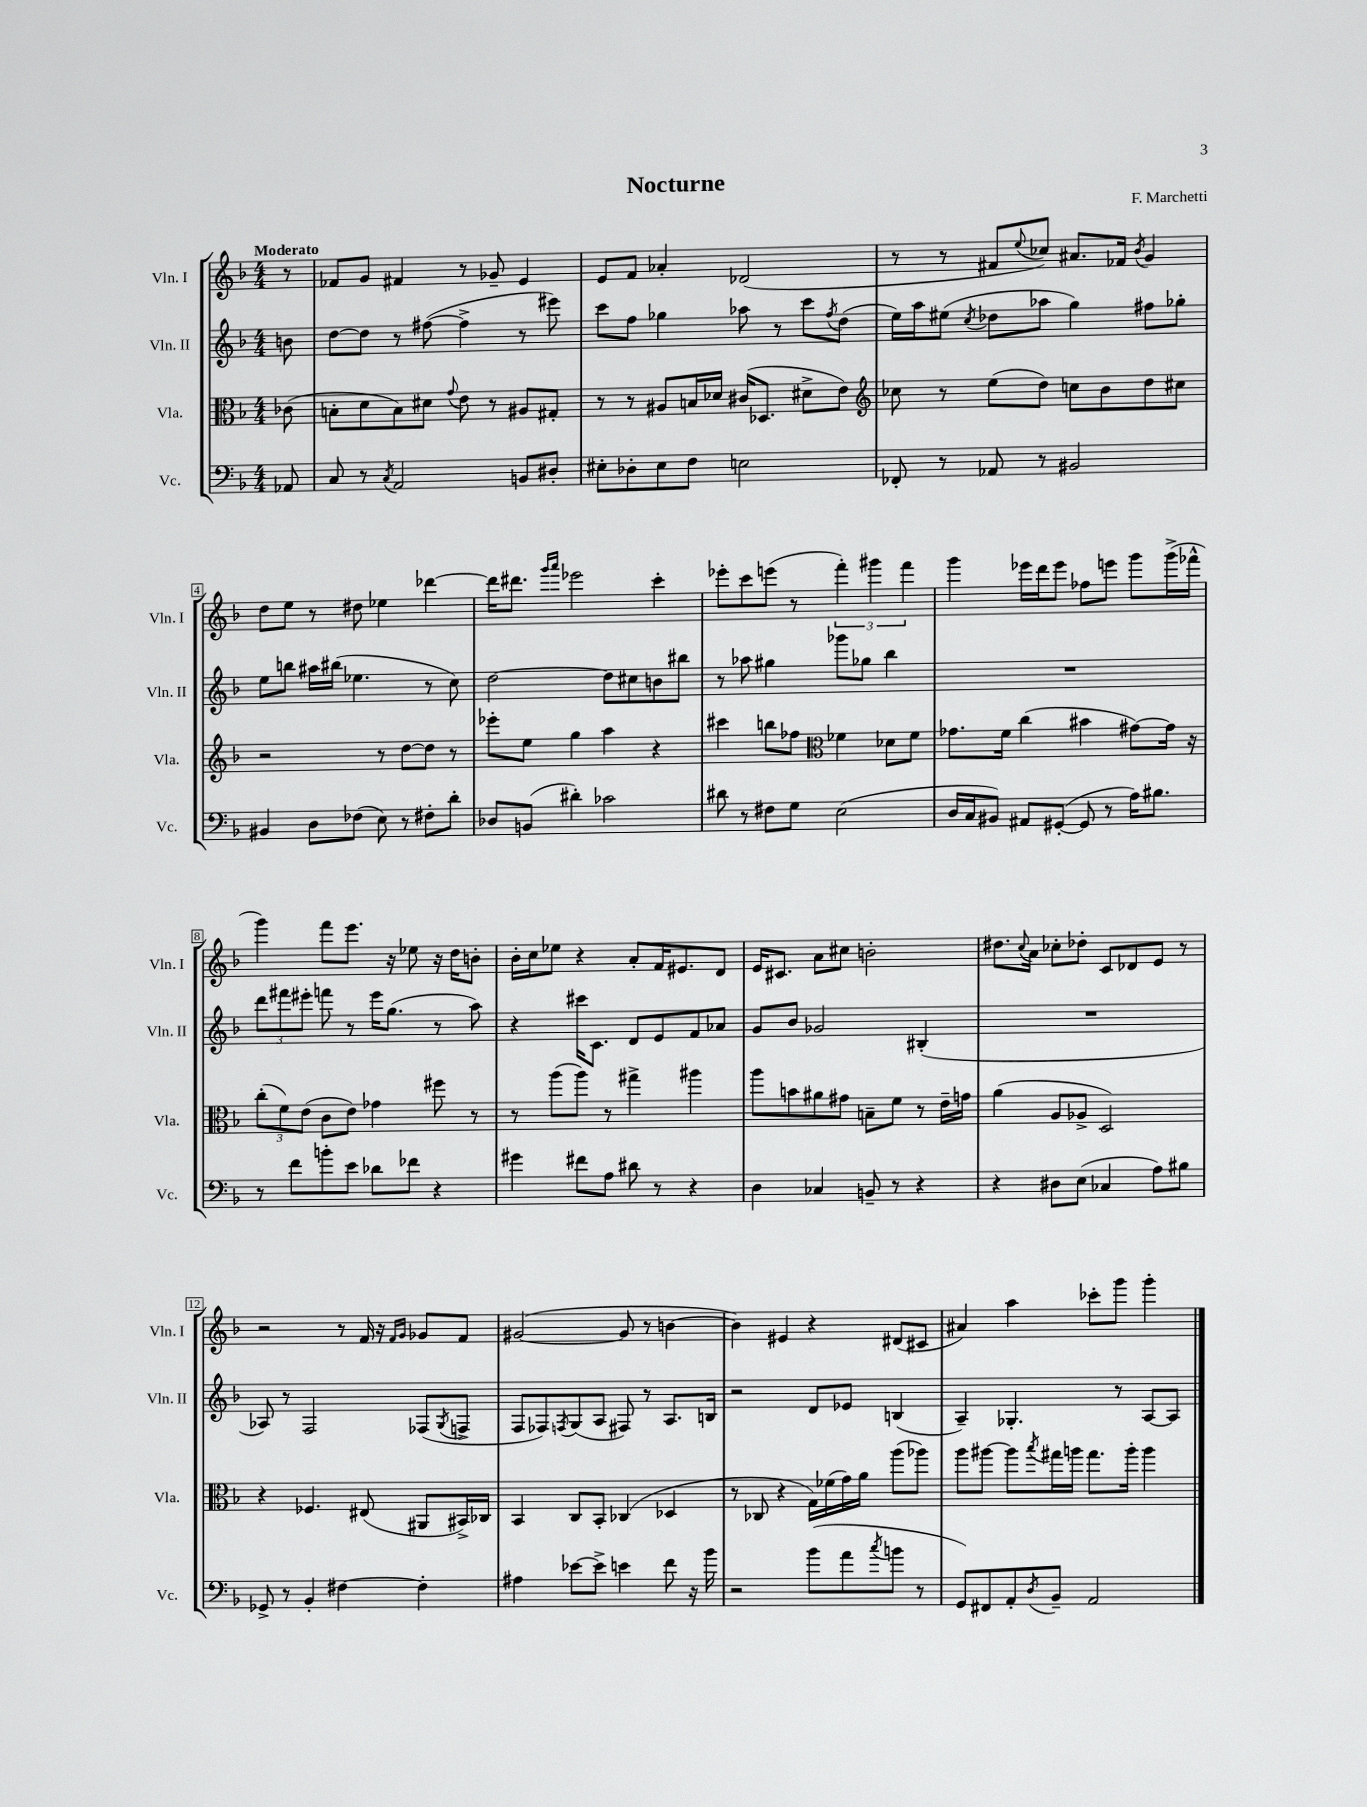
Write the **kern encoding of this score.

**kern	**kern	**kern	**kern
*staff4	*staff3	*staff2	*staff1
*clefF4	*clefC3	*clefG2	*clefG2
*k[b-]	*k[b-]	*k[b-]	*k[b-]
*M4/4	*M4/4	*M4/4	*M4/4
8AA-/	(8c-\	8b\	8r
=	=	=	=
8C/	8B'\L	[8dd\L	8f-/L
8r	8d\	8dd\]J	8g/J
8qC/	.	.	.
2AA/	8B\)	8r	4f#/
.	8d#\J	([8ff#\	.
.	8qqg/	.	.
.	8e\	4ff#^\]	8r
.	8r	.	8g-~/
8BB/L	8A#/L	8r	4e/
8D#'/J	8G#'/J	8eee#\)	.
=	=	=	=
8E#'\L	8r	8ccc\L	8e/L
8D-'\	8r	8ff\J	8f/J
8E#\	8A#/L	4gg-\	4a-'/
8F\J	16B/L	.	.
.	16d-/JJ	.	.
2E\	(16c#/LK	8aa-\	(2d-/
.	8.D-/J	.	.
.	.	8r	.
.	8d#^\L	8ccc\L	.
.	.	8qff/	.
.	8e\J)	(8dd\J	.
=	=	=	=
*	*clefG2	*	*
8FF-'/	8cc-\	16ee\LL)	8r
.	.	16aa\J	.
8r	8r	(8ee#\J	8r
.	.	8qcc/	.
8AA-/	(8ee\L	8dd-\L	8f#/L
.	.	.	8qqee/
8r	8dd\J)	8aa-\J	8cc-/J)
2BB#/	8cc\L	4gg\)	8.a#/L
.	8b-\	.	.
.	.	.	16f-/Jk
.	.	.	8qb-/
.	8dd\	8ff#\L	4g/
.	8cc#\J	8gg-'\J	.
=	=	=	=
4BB#/	2r	8ee\L	8dd\L
.	.	8bb\J	8ee\J
8D\L	.	16aa#\LL	8r
.	.	(16bb#\JJ	.
(8F-\J	.	4.ee-\	8dd#\
8E\)	8r	.	4ee-\
8r	[8dd\L	.	.
8F#'\L	8dd\]J	8r	[4ddd-\
8d'\J	8r	8cc\)	.
=	=	=	=
8D-/L	8eee-'\L	[2dd\	16ddd-\]LK
.	.	.	8.ddd#\J
(8BB/J	8ee\J	.	.
.	.	.	16qqggg/LL
.	.	.	16qqaaa/JJ
4d#'\)	4gg\	.	2eee-\
2c-\	4aa\	8dd\]L	.
.	.	8cc#\	.
.	4r	8b\	4ccc'\
.	.	8bb#\J	.
=	=	=	=
8d#\	4ccc#\	8r	8eee-'\L
8r	.	8aa-\	8ccc\
8F#\L	8bb\L	4gg#\	(8eee\J
8G\J	8ff-\J	.	8r
*	*clefC3	*	*
(2E\	4f-\	8ggg-\L	6fff'\)
.	.	8gg-\J	.
.	.	.	6ggg#\
.	8d-\L	4bb-\	.
.	.	.	6fff\
.	8f-\J	.	.
=	=	=	=
16D/LL	8.g-\L	1r	4ggg\
16C/J	.	.	.
8BB#/J)	.	.	.
.	16f\Jk	.	.
8AA#/L	(4cc\	.	16eee-\LL
.	.	.	16ddd\J
([8GG#'/J	.	.	8eee-\J
8GG#/]	4b#\	.	8ff-\L
8r	.	.	8eee\J
16A\LK)	[8g#\L)	.	8ggg\L
8.B#\J	.	.	.
.	16g#\]Jk	.	(16ggg^\L
.	16r	.	16fff-^^\JJ
=	=	=	=
8r	(12cc'\L	12ddd\L	4ggg\)
.	12f\)	12fff#\	.
8f\L	.	.	.
.	(12e\J	12eee#'\J	.
8b'\	8c\L	8fff\	8fff\L
8e\J	8e\J)	8r	8.eee\J
8d-\L	4g-\	16eee#\LK	.
.	.	(8.gg\J	16r
8f-\J	.	.	8ee-\
4r	8ff#\	8r	16r
.	.	.	16dd\LK
.	8r	8aa\)	8b'\J
=	=	=	=
4g#\	8r	4r	16b-'\LL
.	.	.	16cc\J
.	(8aa\L	.	8ee-\J
8f#\L	8aa\J)	16ccc#\LK	4r
.	.	8.c\J	.
8A\J	8r	.	.
8d#\	4gg#^\	8d/L	8a'/L
8r	.	8e/	16f/K
.	.	.	8.e#/
4r	4aa#\	8f/	.
.	.	8a-/J	8d/J
=	=	=	=
4D\	8aa\L	8g/L	16e/LK
.	.	.	8.c#/J
.	8b\	8b-/J	.
4C-/	8a#\	2g-/	8a\L
.	8g#\J	.	8cc#\J
8BB~/	8B~\L	.	2b'\
8r	8f\J	.	.
4r	8r	(4B#'/	.
.	16e~\LL	.	.
.	16g\JJ	.	.
=	=	=	=
4r	(4a\	1r	8.dd#\L
.	.	.	8qqcc/
.	.	.	16a\Jk
8D#\L	8A/L	.	8cc-'\L
(8E\J	8A-^/J	.	8dd-'\J
4C-/	2D/)	.	8c/L
.	.	.	8d-/
8A\L)	.	.	8e/J
8B#\J	.	.	8r
=	=	=	=
8GG-^/	4r	8A-/)	2r
8r	.	8r	.
4BB-'/	4.F-/	2F/	.
[4F#\	.	.	8r
.	(8E#/	.	16f/
.	.	.	16r
.	.	.	16qqf/LL
.	.	.	16qqg/JJ
4F#'\]	8AA#/L	(8F-/L	8g-/L
.	.	8qG/	.
.	16BB#^/L)	8F^/J	8f/J
.	16C-/JJ	.	.
=	=	=	=
4A#\	4BB-/	8F/L	([2g#/
.	.	8F-/)	.
.	.	8qF/	.
[8e-\L	8C/L	(8G/	.
8e-^\]J	8BB-'/J	8A/J	.
4e\	(4C-/	8F#/)	8g#/]
.	.	8r	8r
8f\	4D-/	8.A/L	[4b\
16r	.	.	.
16b-\	.	16B/Jk	.
=	=	=	=
2r	8r	2r	4b\])
.	8C-/	.	.
.	4r	.	4e#/
(8b-\L	16G\LL)	8d/L	4r
.	(16f-\	.	.
8a\	16g\)	8e-/J	.
.	16a\JJ	.	.
8qcc/	.	.	.
8b\J	(8aa\L	(4B/	(8d#/L
8r	8aa-\J)	.	8c#/J
=	=	=	=
8GG/L)	8aa\L	4A~/)	4a#/)
8FF#/	[8aa#\J	.	.
8AA'/	8aa#\]L	4.G-'/	4aa\
8qD/	8qbb-/	.	.
8BB-~/J	16gg#\L	.	.
.	16aa\JJ	.	.
2AA/	8.gg#\L	.	8ccc-'\L
.	.	8r	8ggg\J
.	16aa'\Jk	.	.
.	4aa\	[8A/L	4ggg'\
.	.	8A/]J	.
==	==	==	==
*-	*-	*-	*-
